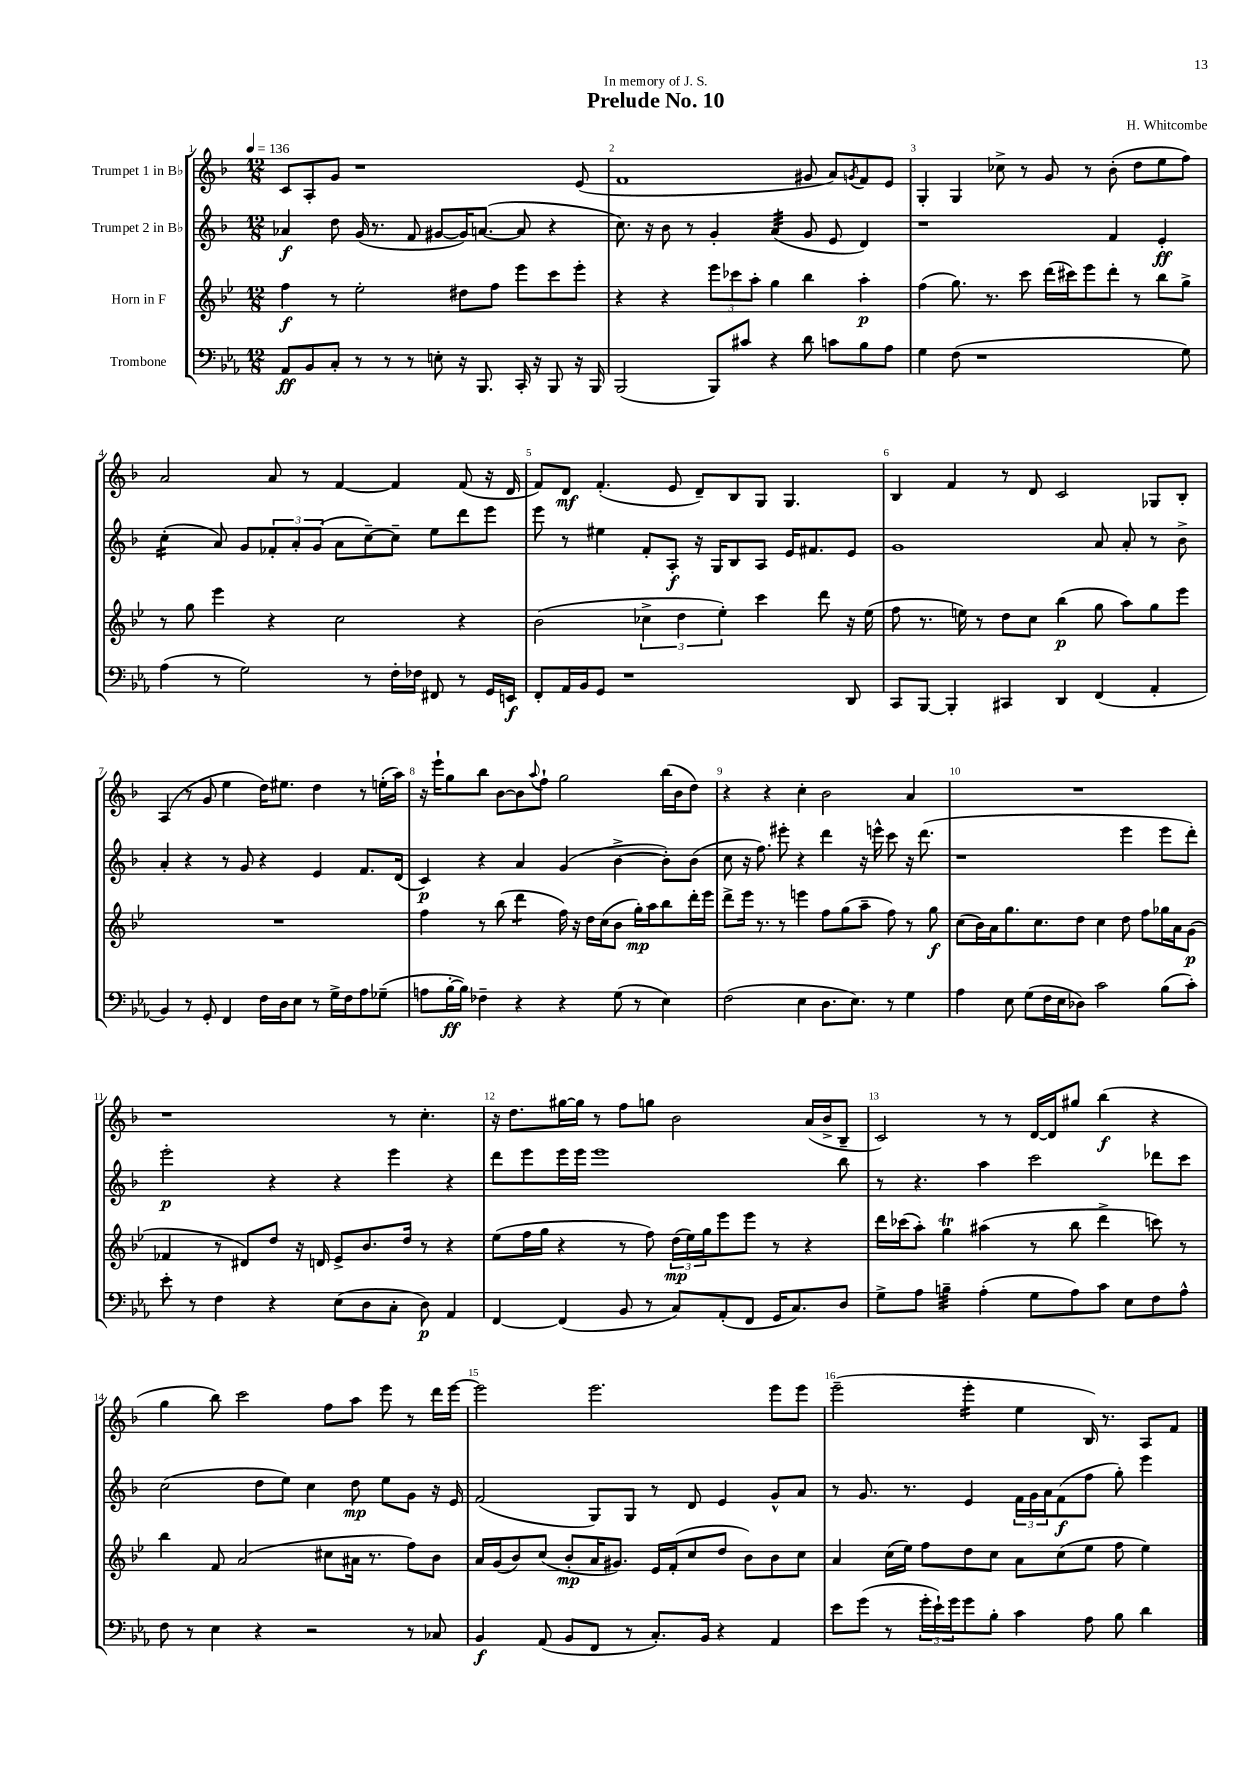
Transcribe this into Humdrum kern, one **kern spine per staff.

**kern	**kern	**kern	**kern
*staff4	*staff3	*staff2	*staff1
*clefF4	*clefG2	*clefG2	*clefG2
*k[b-e-a-]	*k[b-e-]	*k[b-]	*k[b-]
*M12/8	*M12/8	*M12/8	*M12/8
*MM136	*MM136	*MM136	*MM136
8AA-	4ff	4a-	8c
8BB-	.	.	8A'
8C'	8r	8dd	8g
8r	2ee-'	(16g	1r
.	.	8.r	.
8r	.	.	.
8r	.	8f	.
8E'	.	[8g#	.
16r	8dd#	16g#])	.
8.BBB-	.	([8.a	.
.	8ff	.	.
16CC'	8eee-	8a]	.
16r	.	.	.
8BBB-	8ccc	4r	.
16r	8eee-'	.	(8e
16BBB-	.	.	.
=	=	=	=
(2BBB-	4r	8.cc)	1f
.	.	16r	.
.	4r	8b-	.
.	.	8r	.
8BBB-)	12eee-	4g'	.
.	12ccc-	.	.
8c#	.	.	.
.	12aa'	.	.
4r	4gg	(4a	.
8d	4bb-	8g	8g#
8c	.	8e	8a)
.	.	.	8qg
8B-	4aa'	4d)	8f
8A-	.	.	8e
=	=	=	=
4G	(4ff	1r	4G'
(8F	8.gg)	.	4G
1r	.	.	.
.	8.r	.	.
.	.	.	8cc-^
.	8ccc	.	8r
.	(16ddd	.	8g
.	16ccc#)	.	.
.	8eee-	.	8r
.	8ddd'	4f	(8b-'
.	8r	.	8dd
.	8bb-	4e'	8ee
8G)	8gg^	.	8ff)
=	=	=	=
(4A-	8r	(4cc'	2a
.	8gg	.	.
8r	4eee-	8a)	.
2G)	.	8g	.
.	4r	12f-'	8a
.	.	12a'	.
.	.	.	8r
.	.	(12g	.
.	2cc	8a	[4f
8r	.	[8cc~)	.
16F'	.	8cc~]	4f]
16F-	.	.	.
8FF#	.	8ee	.
8r	4r	8ddd	(8f
16GG	.	8eee	16r
16EE	.	.	16d
=	=	=	=
8FF'	(2b-	8eee	8f)
16AA-	.	8r	8d
16BB-	.	.	.
8GG	.	4ee#	(4.f'
1r	.	.	.
.	6cc-^	8f'	.
.	.	8A'	8e
.	6dd	.	.
.	.	16r	8d~)
.	.	16G	.
.	6ee-')	.	.
.	.	8B-	8B-
.	4ccc	8A	8G
.	.	16e	4.G
.	.	8.f#	.
.	8ddd	.	.
8DD	16r	8e	.
.	(16ee-	.	.
=	=	=	=
8CC	8ff	1g	4B-
[8BBB-	8.r	.	.
4BBB-']	.	.	4f
.	16ee)	.	.
.	8r	.	.
4CC#	8dd	.	8r
.	8cc	.	8d
4DD	(4bb-	.	2c
(4FF	8gg	8a	.
.	8aa)	8a'	.
4AA-'	8gg	8r	8G-
.	8eee-	8b-^	8B-'
=	=	=	=
4BB-)	1.r	4a'	(4A
8r	.	4r	8r
8GG'	.	.	8g
4FF	.	8r	4ee
.	.	8g	.
16F	.	4r	16dd)
16D	.	.	8.ee#
8E-	.	.	.
8r	.	4e	4dd
16G^	.	.	.
16F	.	.	.
8A-	.	8.f	8r
(8G-~	.	.	(16ee'
.	.	(16d	16aa)
=	=	=	=
8A	4ff	4c)	16r
.	.	.	16eee`
[16B-'	.	.	8gg
16B-])	.	.	.
4F-~	8r	4r	8bb-
.	(8bb-	.	[8b-
4r	4ddd	4a	8b-]
.	.	.	8qqaa
.	.	.	8ff`
4r	16ff)	(4g	2gg
.	16r	.	.
.	16dd	.	.
.	(16cc	.	.
(8G	8b-	[4b-^	.
8r	16gg')	.	.
.	16aa	.	.
4E-)	8bb-	8b-'])	(16bb-
.	.	.	16b-
.	16ddd'	(8b-	8dd)
.	16eee-	.	.
=	=	=	=
(2F	8ddd^	8cc	4r
.	16eee-	16r	.
.	8.r	8.ff)	.
.	.	.	4r
.	8r	8eee#'	.
4E-	4eee	4r	4cc'
8.D	8ff	4ddd	2b-
.	(8gg	.	.
8.E-)	.	.	.
.	8aa~	16r	.
.	.	16eee^^	.
8r	8ff)	8ccc	.
4G	8r	16r	4a
.	.	(8.ddd	.
.	8gg	.	.
=	=	=	=
4A-	(8cc	1r	1.r
.	16b-)	.	.
.	16a	.	.
8E-	8.gg	.	.
(8G	.	.	.
.	8.cc	.	.
16F	.	.	.
16E-	.	.	.
8D-)	8dd	.	.
2c	4cc	.	.
.	8dd	4eee	.
.	8ff	.	.
(8B-	16gg-	8eee	.
.	16a	.	.
8c')	(8g	8ddd')	.
=	=	=	=
8e-'	4f-	2eee'	1r
8r	.	.	.
4F	8r	.	.
.	8d#)	.	.
4r	8dd	4r	.
.	16r	.	.
.	16d	.	.
(8E-	8e-^	4r	.
8D	8.b-	.	.
8C'	.	4eee	8r
.	16dd	.	.
8D)	8r	.	4.cc'
4AA-	4r	4r	.
=	=	=	=
[4FF	(8ee-	8ddd	16r
.	.	.	8.dd
.	16ff	8eee	.
.	16gg	.	.
(4FF]	4r	16eee	[16gg#
.	.	16eee	16gg#]
.	.	1eee	8r
8BB-	8r	.	8ff
8r	8ff)	.	8gg
8C)	(24dd	.	2b-
.	24ee-)	.	.
.	24gg	.	.
(8AA-'	8eee-	.	.
8FF	8eee-	.	.
16GG	8r	.	.
8.C)	.	.	.
.	4r	.	(16a
.	.	.	16b-^
8D	.	8bb-	8B-~
=	=	=	=
8G^	16ddd	8r	2c)
.	(16ccc-	.	.
8A-	8aa')	4.r	.
4B~	4gg	.	.
(4A-'	(4aa#	4aa	8r
.	.	.	8r
8G	8r	2ccc	[16d
.	.	.	16d]
8A-)	8bb-	.	8gg#
8c	4ddd^	.	(4bb-
8E-	.	.	.
8F	8ccc)	8ddd-	4r
8A-^^	8r	8ccc	.
=	=	=	=
8F	4bb-	(2cc	4gg
8r	.	.	.
4E-	8f	.	8bb-)
.	(2a	.	2ccc
4r	.	8dd	.
.	.	8ee)	.
2r	.	4cc	.
.	8cc#	.	8ff
.	16a#	8dd	8aa
.	8.r	.	.
.	.	8ee	8eee
8r	8ff)	8g	8r
8C-	8b-	16r	16ddd
.	.	16e	[16eee
=	=	=	=
4BB-	16a	(2f	2eee]
.	(16g	.	.
.	8b-)	.	.
(8AA-	(8cc	.	.
8BB-	8b-'	.	.
8FF	16a	8G)	2.eee
.	8.g#)	.	.
8r	.	8G	.
8.C')	16e-	8r	.
.	(16f'	.	.
.	8cc	8d	.
16BB-	.	.	.
4r	8dd	4e	.
.	8b-)	.	.
4AA-	8b-	8g^^	8eee
.	8cc	8a	8eee
=	=	=	=
8e-	4a	8r	(2eee~
(8g	.	8.g	.
8r	(16cc	.	.
.	16ee-)	8.r	.
24g'	8ff	.	.
24e-`)	.	.	.
24g	.	.	.
8g	8dd	4e	4eee'
8B-'	8cc	.	.
4c	8a	24f	4ee
.	.	24g	.
.	.	24a	.
.	(8cc	(8f	.
8A-	8ee-	8ff	16B-)
.	.	.	8.r
8B-	8ff	8gg')	.
4d	4ee-)	4eee	8A
.	.	.	8f
==	==	==	==
*-	*-	*-	*-
